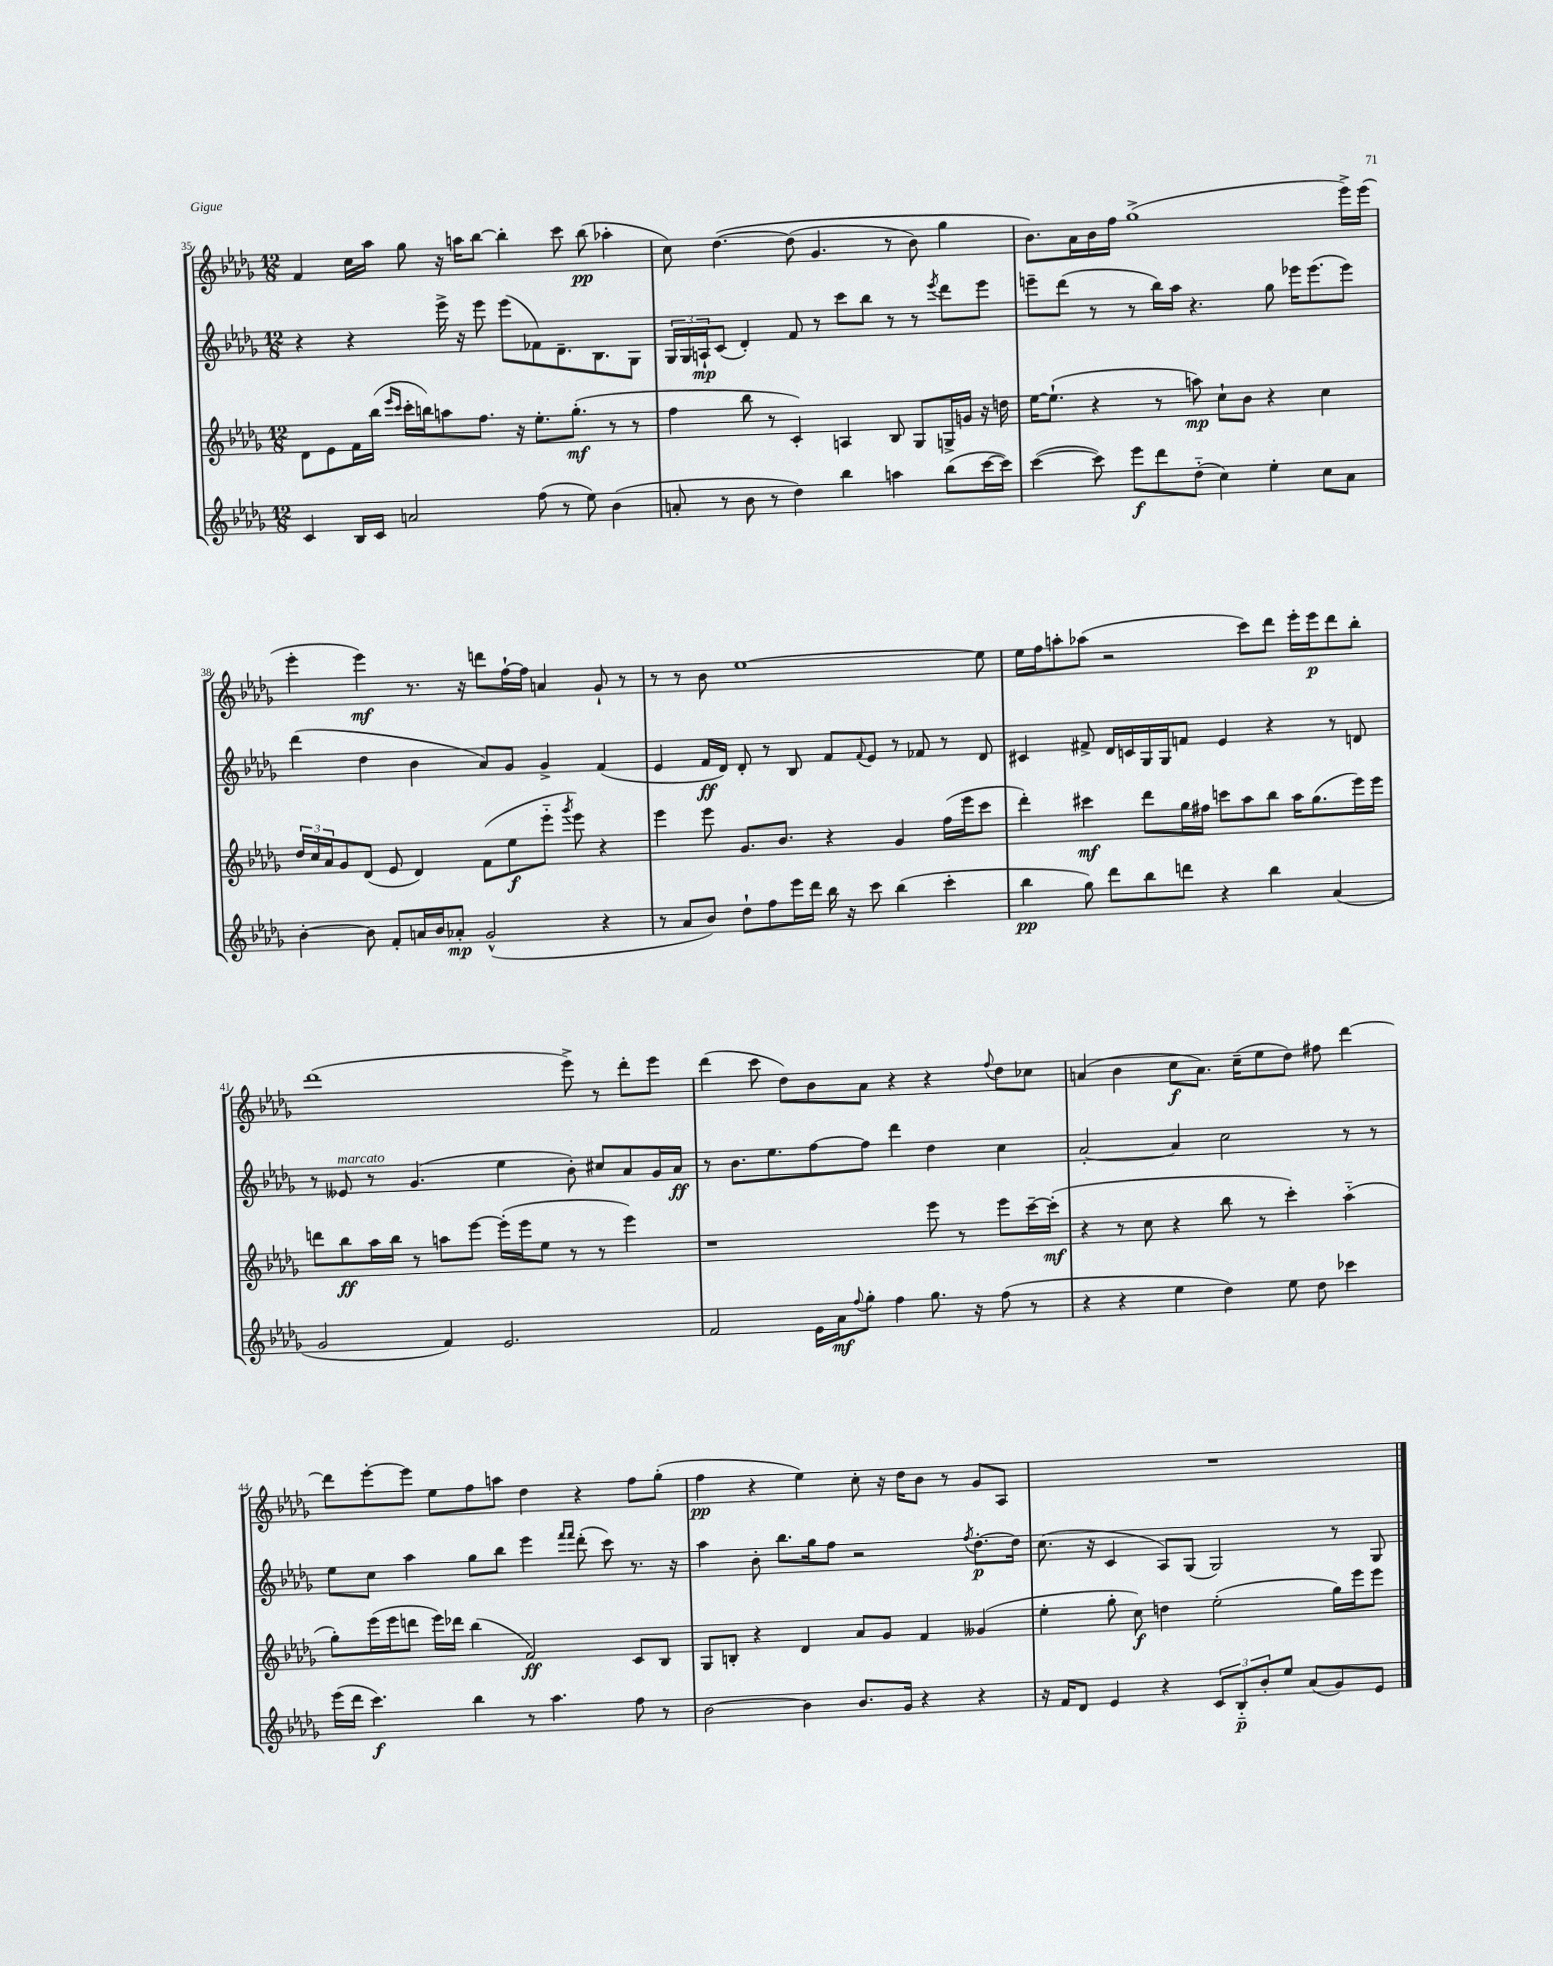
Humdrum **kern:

**kern	**dynam	**kern	**dynam	**kern	**dynam	**kern	**dynam
*part4	*part4	*part3	*part3	*part2	*part2	*part1	*part1
*staff4	*staff4	*staff3	*staff3	*staff2	*staff2	*staff1	*staff1
*clefG2	*	*clefG2	*	*clefG2	*	*clefG2	*
*k[b-e-a-d-g-]	*	*k[b-e-a-d-g-]	*	*k[b-e-a-d-g-]	*	*k[b-e-a-d-g-]	*
*M12/8	*	*M12/8	*	*M12/8	*	*M12/8	*
=35	=35	=35	=35	=35	=35	=35	=35
4c/	.	8d-\L	.	4r	.	4f/	.
.	.	8e-\	.	.	.	.	.
16B-/LL	.	16f\L	.	4r	.	16cc\LL	.
16c/JJ	.	(16bb-\JJ	.	.	.	16aa-\JJ	.
.	.	16qqeee-/LL	.	.	.	.	.
.	.	16qqccc/JJ	.	.	.	.	.
2an/	.	16ccc'\LL	.	.	.	8gg-\	.
.	.	16bbn\J)	.	.	.	.	.
.	.	8aan\	.	16eee-^\	.	16r	.
.	.	.	.	16r	.	16aan\KL	.
.	.	8.ff\J	.	8eee-\	.	[8bb-\J	.
.	.	.	.	(8eee-\L	.	4bb-'\]	.
.	.	16r	.	.	.	.	.
(8ff\	.	8.ee-'\L	.	8f-X\)	.	.	.
8r	.	.	.	8.d-~\	.	8ccc\	.
.	.	(8.gg-'\J	mf	.	.	.	.
8ee-\)	.	.	.	.	.	(8bb-\	pp
.	.	.	.	8.B-\	.	.	.
(4b-\	.	8r	.	.	.	4aa-X'\	.
.	.	8r	.	8G-\J	.	.	.
=36	=36	=36	=36	=36	=36	=36	=36
8an'/	.	4ff\	.	24G-/LL	.	8cc\)	.
.	.	.	.	24G-/	.	.	.
.	.	.	.	24An`/J	mp	.	.
8r	.	.	.	(8c/J	.	([4.dd-\	.
8b-\	.	8bb-\	.	4d-'/)	.	.	.
8r	.	8r	.	.	.	.	.
4dd-\)	.	4c'/)	.	8f/	.	(8dd-\]	.
.	.	.	.	8r	.	4.g-/	.
4bb-\	.	4An/	.	8ccc\L	.	.	.
.	.	.	.	8bb-\J	.	.	.
4aan\	.	8B-/	.	8r	.	8r	.
.	.	8G-/L	.	8r	.	8b-\)	.
.	.	.	.	8qeee-/	.	.	.
(8bb-\L	.	16Gn^/L	.	8ddd-\L	.	4gg-\	.
.	.	16gn/JJ	.	.	.	.	.
[16ccc\L	.	16r	.	8eee-\J	.	.	.
16ccc\JJ])	.	16ddn\	.	.	.	.	.
=37	=37	=37	=37	=37	=37	=37	=37
([4ccc\	.	[16ee-\KL	.	8eeen~\L	.	8.b-\L)	.
.	.	(8.ee-`\J]	.	.	.	.	.
.	.	.	.	(8ddd-\J	.	.	.
.	.	.	.	.	.	16a-\L	.
8ccc\])	.	4r	.	8r	.	16b-\	.
.	.	.	.	.	.	16ff\JJ	.
8eee-\L	f	.	.	8r	.	(1gg-^	.
8ddd-\	.	8r	.	16bb-\LL)	.	.	.
.	.	.	.	16aa-\JJ	.	.	.
(8dd-\J	.	8aan\)	mp	4.r	.	.	.
4cc\)	.	8cc`\L	.	.	.	.	.
.	.	8b-\J	.	.	.	.	.
4ee-'\	.	4r	.	8gg-\	.	.	.
.	.	.	.	16eee-X\KL	.	.	.
.	.	.	.	(8.eee-\	.	.	.
8cc\L	.	4cc\	.	.	.	.	.
8a-\J	.	.	.	8eee-\J)	.	16eee-^\LL)	.
.	.	.	.	.	.	(16eee-\JJ	.
!!LO:LB:g=z
=38	=38	=38	=38	=38	=38	=38	=38
[4b-'\	.	24dd-/LL	.	(4ddd-\	.	4eee-'\	.
.	.	24cc/	.	.	.	.	.
.	.	24a-/J	.	.	.	.	.
.	.	8g-/	.	.	.	.	.
8b-\]	.	(8d-/J	.	4dd-\	.	4eee-\)	mf
8f'/L	.	8e-/	.	.	.	.	.
16an/L	.	4d-/)	.	4b-\	.	8.r	.
16b-/J	.	.	.	.	.	.	.
8a-X'/J	mp	.	.	.	.	.	.
.	.	.	.	.	.	16r	.
(2g-^^/	.	(8f\L	.	8a-/L)	.	8dddn\L	.
.	.	8ee-\	f	8g-/J	.	[16ff`\L	.
.	.	.	.	.	.	16ff\JJ]	.
.	.	8eee-\J	.	4g-^/	.	4an/	.
.	.	8qggg-/	.	.	.	.	.
.	.	8eee-\)	.	.	.	.	.
4r	.	4r	.	(4f/	.	8g-`/	.
.	.	.	.	.	.	8r	.
=39	=39	=39	=39	=39	=39	=39	=39
8r	.	4eee-\	.	4e-/	.	8r	.
8a-/L	.	.	.	.	.	8r	.
8b-/J)	.	8eee-\	.	16f/LL	ff	8b-\	.
.	.	.	.	16d-/JJ)	.	.	.
8dd-`\L	.	8.g-/L	.	8d-'/	.	[1ee-	.
8ff\	.	.	.	8r	.	.	.
.	.	8.b-/J	.	.	.	.	.
16eee-\L	.	.	.	8B-/	.	.	.
16ddd-\JJ	.	.	.	.	.	.	.
16bb-\	.	4r	.	8f/L	.	.	.
16r	.	.	.	.	.	.	.
.	.	.	.	8qqf/	.	.	.
8ccc\	.	.	.	8e-/J	.	.	.
(4bb-\	.	4g-/	.	8r	.	.	.
.	.	.	.	8f-X/	.	.	.
4ccc'\	.	(16ff\LL	.	8r	.	.	.
.	.	16eee-\J	.	.	.	.	.
.	.	8ccc\J	.	8d-/	.	8ee-\]	.
=40	=40	=40	=40	=40	=40	=40	=40
4bb-\	pp	4ddd-'\)	.	4c#X/	.	16ee-\LL	.
.	.	.	.	.	.	16ff\J	.
.	.	.	.	.	.	8aan'\	.
8gg-\)	.	4ccc#X\	mf	8f#X^/	.	(8aa-X\J	.
8ddd-\L	.	.	.	16d-/LL	.	2r	.
.	.	.	.	16cn/	.	.	.
8bb-\	.	8ddd-\L	.	16G-/	.	.	.
.	.	.	.	16G-/J	.	.	.
8dddn\J	.	16gg-\L	.	8fn/J	.	.	.
.	.	16ff#X\JJ	.	.	.	.	.
4r	.	8cccn\L	.	4e-/	.	.	.
.	.	8aa-\	.	.	.	8ccc\L)	.
4bb-\	.	8bb-\J	.	4r	.	8ddd-\J	.
.	.	16aa-\KL	.	.	.	16eee-'\LL	.
.	.	(8.gg-\	.	.	.	16eee-\J	p
(4a-/	.	.	.	8r	.	8ddd-\	.
.	.	16eee-\L)	.	8dn/	.	8bb-'\J	.
.	.	16eee-\JJ	.	.	.	.	.
!!LO:LB:g=z
=41	=41	=41	=41	=41	=41	=41	=41
2g-/	.	8dddn\L	.	8r	.	(1ddd-	.
!	!	!	!	!LO:TX:a:i:t=marcato	!	!	!
.	.	8bb-\	ff	8e--X/	.	.	.
.	.	16aa-\L	.	8r	.	.	.
.	.	16bb-\JJ	.	.	.	.	.
.	.	8r	.	(4.g-/	.	.	.
4f/)	.	8aan\L	.	.	.	.	.
.	.	[8eee-\J	.	.	.	.	.
2.e-/	.	(16eee-'\LL]	.	4ee-\	.	.	.
.	.	16eee-\J	.	.	.	.	.
.	.	8ee-\J	.	.	.	.	.
.	.	8r	.	8b-'\)	.	8eee-^\)	.
.	.	8r	.	8cc#X/L	.	8r	.
.	.	4eee-\)	.	8a-/	.	8ddd-'\L	.
.	.	.	.	16g-/L	.	8eee-\J	.
.	.	.	.	16a-/JJ	ff	.	.
=42	=42	=42	=42	=42	=42	=42	=42
2f/	.	1r	.	8r	.	(4ddd-\	.
.	.	.	.	8.b-\L	.	.	.
.	.	.	.	.	.	8ccc\	.
.	.	.	.	8.ee-\	.	.	.
.	.	.	.	.	.	8dd-\L)	.
16e-\LL	.	.	.	[8ff\	.	8b-\	.
16a-\J	mf	.	.	.	.	.	.
8qqff/	.	.	.	.	.	.	.
8gg-'\J	.	.	.	8ff\J]	.	8a-\J	.
4ff\	.	.	.	4ddd-\	.	4r	.
8.gg-\	.	8eee-\	.	4dd-\	.	4r	.
.	.	8r	.	.	.	.	.
16r	.	.	.	.	.	.	.
.	.	.	.	.	.	8qqff/	.
(8ff\	.	8eee-\L	.	4cc\	.	8dd-\L	.
8r	.	[16ccc~\L	.	.	.	8cc-X\J	.
.	.	(16ccc'\JJ]	mf	.	.	.	.
=43	=43	=43	=43	=43	=43	=43	=43
4r	.	4r	.	[2a-'/	.	(4an/	.
4r	.	8r	.	.	.	4b-\	.
.	.	8cc\	.	.	.	.	.
4ee-\	.	4r	.	4a-/]	.	8cc\L	f
.	.	.	.	.	.	8.a\J)	.
4dd-\)	.	8bb-\	.	2cc\	.	.	.
.	.	.	.	.	.	(16cc~\KL	.
.	.	8r	.	.	.	8ee-\	.
8ee-\	.	4ccc'\)	.	.	.	8dd-\J)	.
8dd-\	.	.	.	.	.	8ff#X\	.
4ccc-X\	.	(4aa-\	.	8r	.	[4ddd-\	.
.	.	.	.	8r	.	.	.
!!LO:LB:g=z
=44	=44	=44	=44	=44	=44	=44	=44
(16eee-\LL	.	8gg-'\L)	.	8ee-\L	.	8ddd-\L]	.
16ddd-\JJ	.	.	.	.	.	.	.
4.ccc\)	f	(16eee-\L	.	8cc\J	.	[8eee-'\	.
.	.	16eee-\J	.	.	.	.	.
.	.	8dddn\J	.	4aa-\	.	8eee-\J]	.
.	.	16eee-\LL)	.	.	.	8ee-\L	.
.	.	16ddd-X\JJ	.	.	.	.	.
4bb-\	.	(4bb-\	.	8gg-\L	.	8ff\	.
.	.	.	.	8bb-\J	.	8aan\J	.
8r	.	2f/)	ff	4eee-\	.	4dd-\	.
4.aa-\	.	.	.	.	.	.	.
.	.	.	.	16qqfff/LL	.	.	.
.	.	.	.	16qqfff/JJ	.	.	.
.	.	.	.	(8ddd-'\	.	4r	.
.	.	.	.	8ccc\)	.	.	.
8ff\	.	8c/L	.	8.r	.	8ff\L	.
8r	.	8B-/J	.	.	.	(8gg-'\J	.
.	.	.	.	16r	.	.	.
=45	=45	=45	=45	=45	=45	=45	=45
[2b-\	.	8G-/L	.	4aa-\	.	4ff\	pp
.	.	8Bn'/J	.	.	.	.	.
.	.	4r	.	8b-'\	.	4r	.
.	.	.	.	8.bb-\L	.	.	.
4b-\]	.	4d-/	.	.	.	4ee-\)	.
.	.	.	.	16gg-\k	.	.	.
.	.	.	.	8ff\J	.	.	.
8.b-/L	.	8a-/L	.	2r	.	8cc'\	.
.	.	8g-/J	.	.	.	16r	.
16g-/Jk	.	.	.	.	.	16dd-\KL	.
4r	.	4f/	.	.	.	8b-\J	.
.	.	.	.	.	.	8r	.
.	.	.	.	8qff/	.	.	.
4r	.	(4g--X/	.	[8.dd-'\L	p	8g-/L	.
.	.	.	.	.	.	8A-/J	.
.	.	.	.	16dd-\Jk]	.	.	.
=46	=46	=46	=46	=46	=46	=46	=46
16r	.	4ee-'\	.	(8.cc\	.	1.r	.
16f/KL	.	.	.	.	.	.	.
8d-/J	.	.	.	.	.	.	.
.	.	.	.	16r	.	.	.
4e-/	.	8gg-'\	.	4c/	.	.	.
.	.	8cc\)	f	.	.	.	.
4r	.	4ddn\	.	8A-/L)	.	.	.
.	.	.	.	(8G-/J	.	.	.
12c/L	.	(2ee-'\	.	2G-/)	.	.	.
12B-/	p	.	.	.	.	.	.
12b-'/	.	.	.	.	.	.	.
8ee-/J	.	.	.	.	.	.	.
(8a-/L	.	.	.	.	.	.	.
8g-/)	.	16gg-\LL)	.	8r	.	.	.
.	.	16eee-\J	.	.	.	.	.
8e-/J	.	8eee-\J	.	8G-/	.	.	.
==	==	==	==	==	==	==	==
*-	*-	*-	*-	*-	*-	*-	*-
